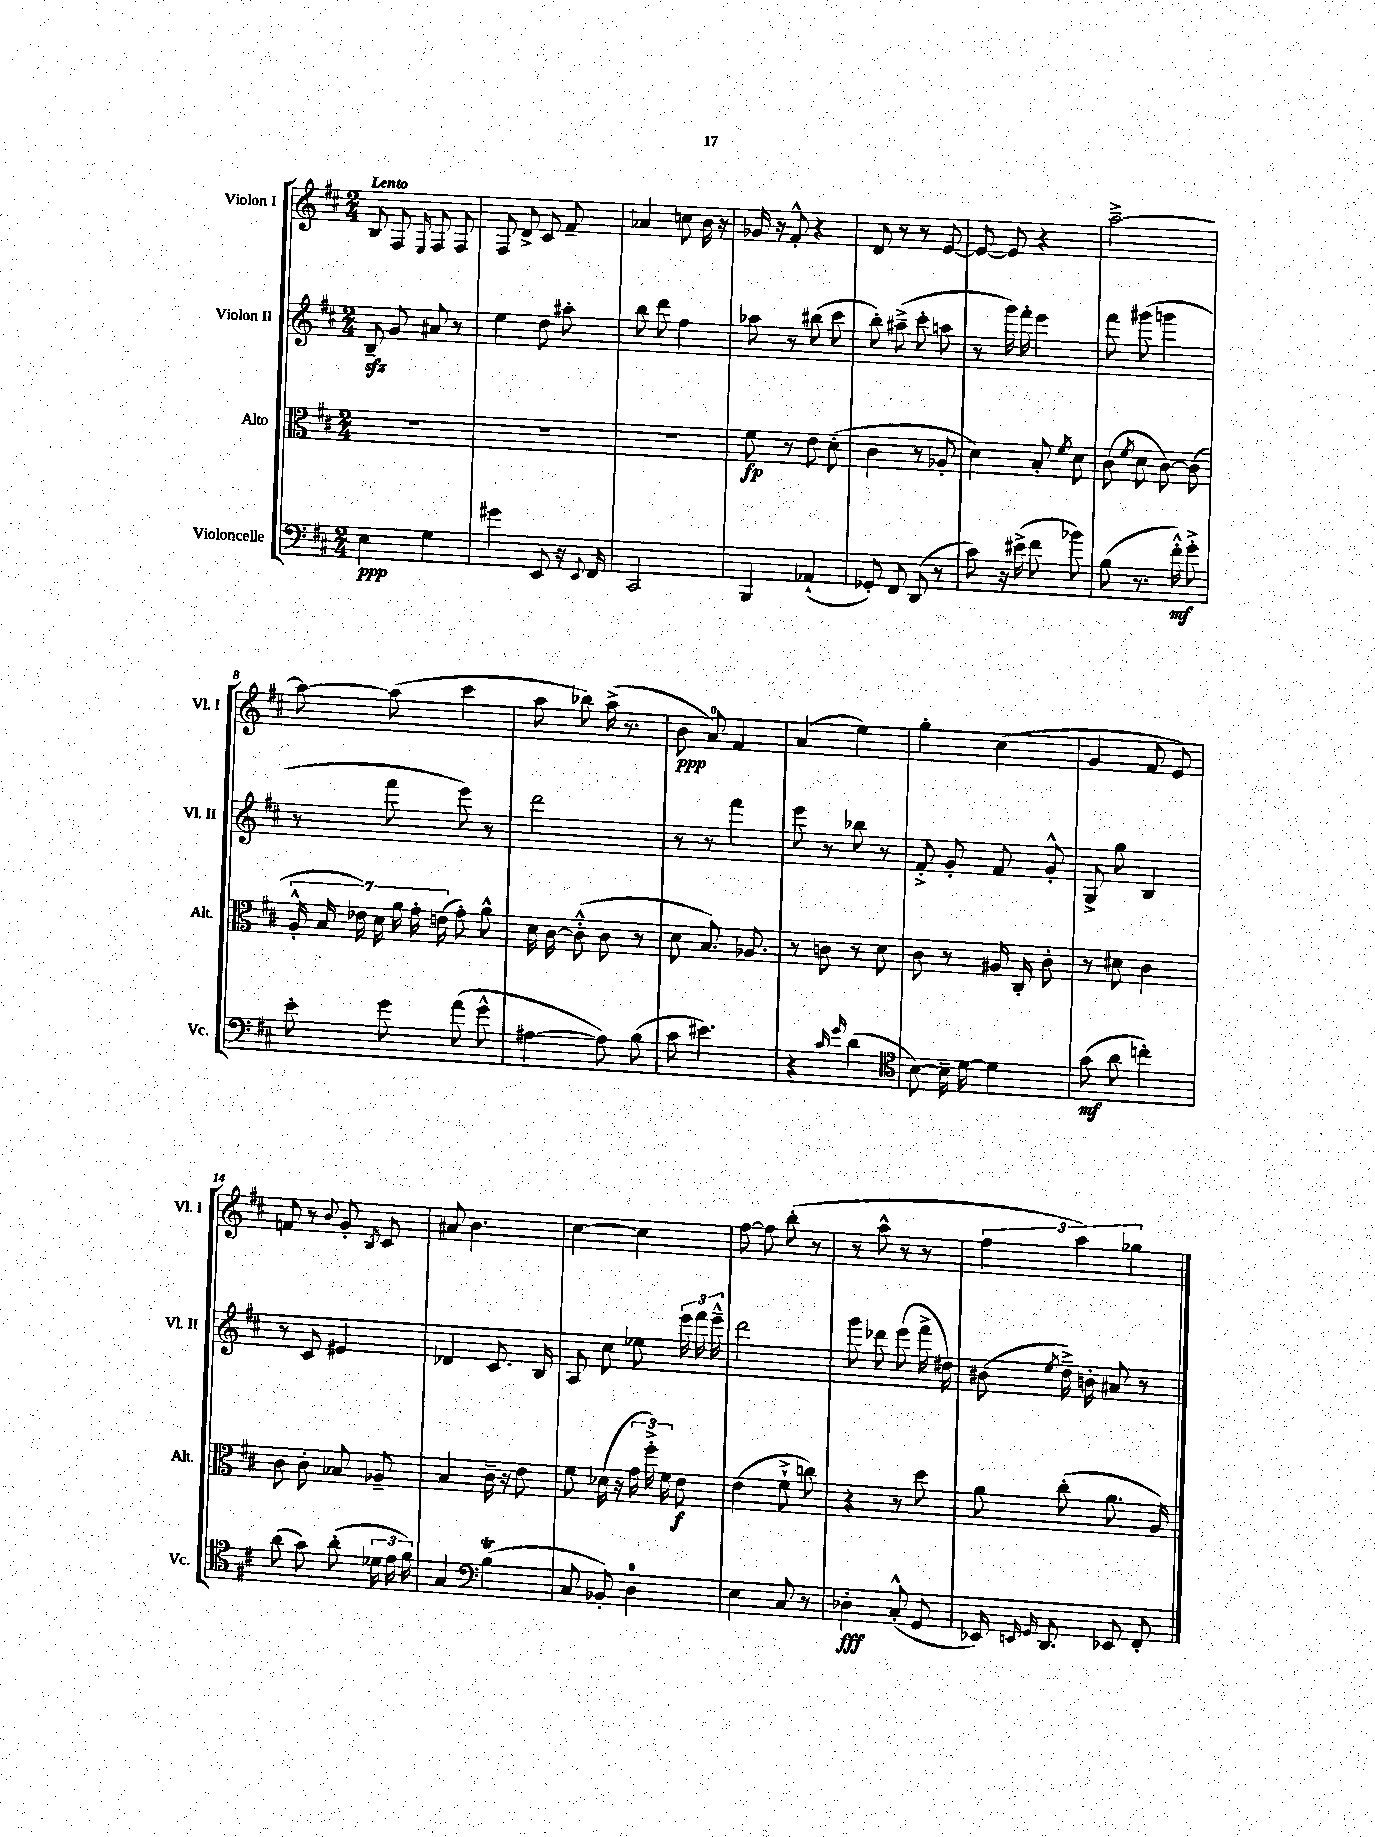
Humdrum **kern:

**kern	**kern	**kern	**kern
*staff4	*staff3	*staff2	*staff1
*clefF4	*clefC3	*clefG2	*clefG2
*k[f#c#]	*k[f#c#]	*k[f#c#]	*k[f#c#]
*M2/4	*M2/4	*M2/4	*M2/4
4E	2r	8B~	8B
.	.	8g	8F#
.	.	.	16qqE
4G	.	8a#	8F#
.	.	8r	8F#
=	=	=	=
4g#	2r	4ee	8F#
.	.	.	8d^
8EE	.	8dd	8c#
16r	.	8aa#'	8f#~
8qqEE	.	.	.
16FF#	.	.	.
=	=	=	=
2CC#	2r	8bb	4a-
.	.	8ddd	.
.	.	4ff#	8cc
.	.	.	16b
.	.	.	16r
=	=	=	=
4BBB	8f#	8aa-	16g-
.	.	.	16r
.	8r	8r	8f#'^^
(4AA-`	8e	(8bb#	4r
.	(8d'	8ccc#	.
=	=	=	=
8GG-')	4c#	8bb')	8d
8FF#	.	(8aa#~^	8r
(8DD	8r	8ccc#'	8r
8r	8A-'	8aa	[8e
=	=	=	=
8c#)	4d)	8r	8e_
16r	.	16ggg)	8e]
(16e#^	.	16fff#'	.
8f#	8B'	4eee	4r
.	8qf#	.	.
8b-)	8d	.	.
=	=	=	=
(8B	(8c#	8fff#	[2aa~^
.	8qf#	.	.
8.r	8d	(8ggg#	.
.	[8c#)	4ggg	.
16f#'^^)	.	.	.
8g'^	(8c#]	.	.
=	=	=	=
8e'	28A'^^	8r	8aa_
.	28B	.	.
.	28e-)	.	.
.	28d	.	.
8g	.	8fff#	(8aa]
.	28a	.	.
.	28g'	.	.
.	(28e	.	.
(8a	8g')	8eee)	4ccc#
8g^^	8a^^	8r	.
=	=	=	=
[4A#	16d	2ddd	8aa
.	[16c#	.	.
.	(8c#'^^]	.	8bb-)
8A#])	8c#	.	(16aa^
.	.	.	8.r
(8B	8r	.	.
=	=	=	=
8c#	8d	8r	8b
4.e#)	8.B)	8r	8a)
.	.	4fff#	4f#
.	8.A-	.	.
=	=	=	=
4r	8r	8eee	(4a
.	8c	8r	.
16qqc#	.	.	.
16qqg	.	.	.
(4d	8r	8bb-	4ee)
.	8d	8r	.
=	=	=	=
*clefC4	*	*	*
[8B)	8c#	8f#'^	4gg'
16B~]	8r	8g'	.
[16d	.	.	.
4d]	16A#	8f#	(4cc#
.	16C#'	.	.
.	8c#'	8g'^^	.
=	=	=	=
(8g	8r	8G^	4g
8a	8d#	8gg	.
4cc')	4c#	4B	8f#
.	.	.	8e)
=	=	=	=
(8a	8c#	8r	8f
8g)	8c#'	8c#	8r
.	.	.	8qqb
(8a'	8B-	4e#	8g'
.	.	.	8qB
24d-	8A-~	.	8c#
24e	.	.	.
24f#)	.	.	.
=	=	=	=
4G	4B	4d-	8a#
.	.	.	4.b
*clefF4	*	*	*
(4B	16c#~	8.c#	.
.	16r	.	.
.	8e	.	.
.	.	16B	.
=	=	=	=
8C#	8f#	8A	[4cc#
8BB-')	(16d-	8cc#	.
.	16r	.	.
4D	24g	8ee-	4cc#]
.	24ff#'^)	.	.
.	24f#	.	.
.	8e	24eee	.
.	.	24fff#	.
.	.	24eee~^^	.
=	=	=	=
4E	(4e	2ddd	[8ff#
.	.	.	8ff#]
8C#	8f#`^	.	(8bb'
8r	8cc)	.	8r
=	=	=	=
4D-'	4r	8ggg	8r
.	.	8ddd-	8aa^^
(8C#'^^	8r	(8eee	8r
8GG	8dd	16fff#^	8r
.	.	16dd#)	.
=	=	=	=
16EE-)	8a	(8b#	6ff#
16qqEE	.	.	.
16qqGG	.	.	.
8.DD	.	.	.
.	.	8qee	.
.	(8cc#'	16dd~^)	.
.	.	.	6aa)
.	.	16b'	.
8EE-	8.a	8a#	.
.	.	.	6gg-
8FF#'	.	8r	.
.	16A)	.	.
==	==	==	==
*-	*-	*-	*-
